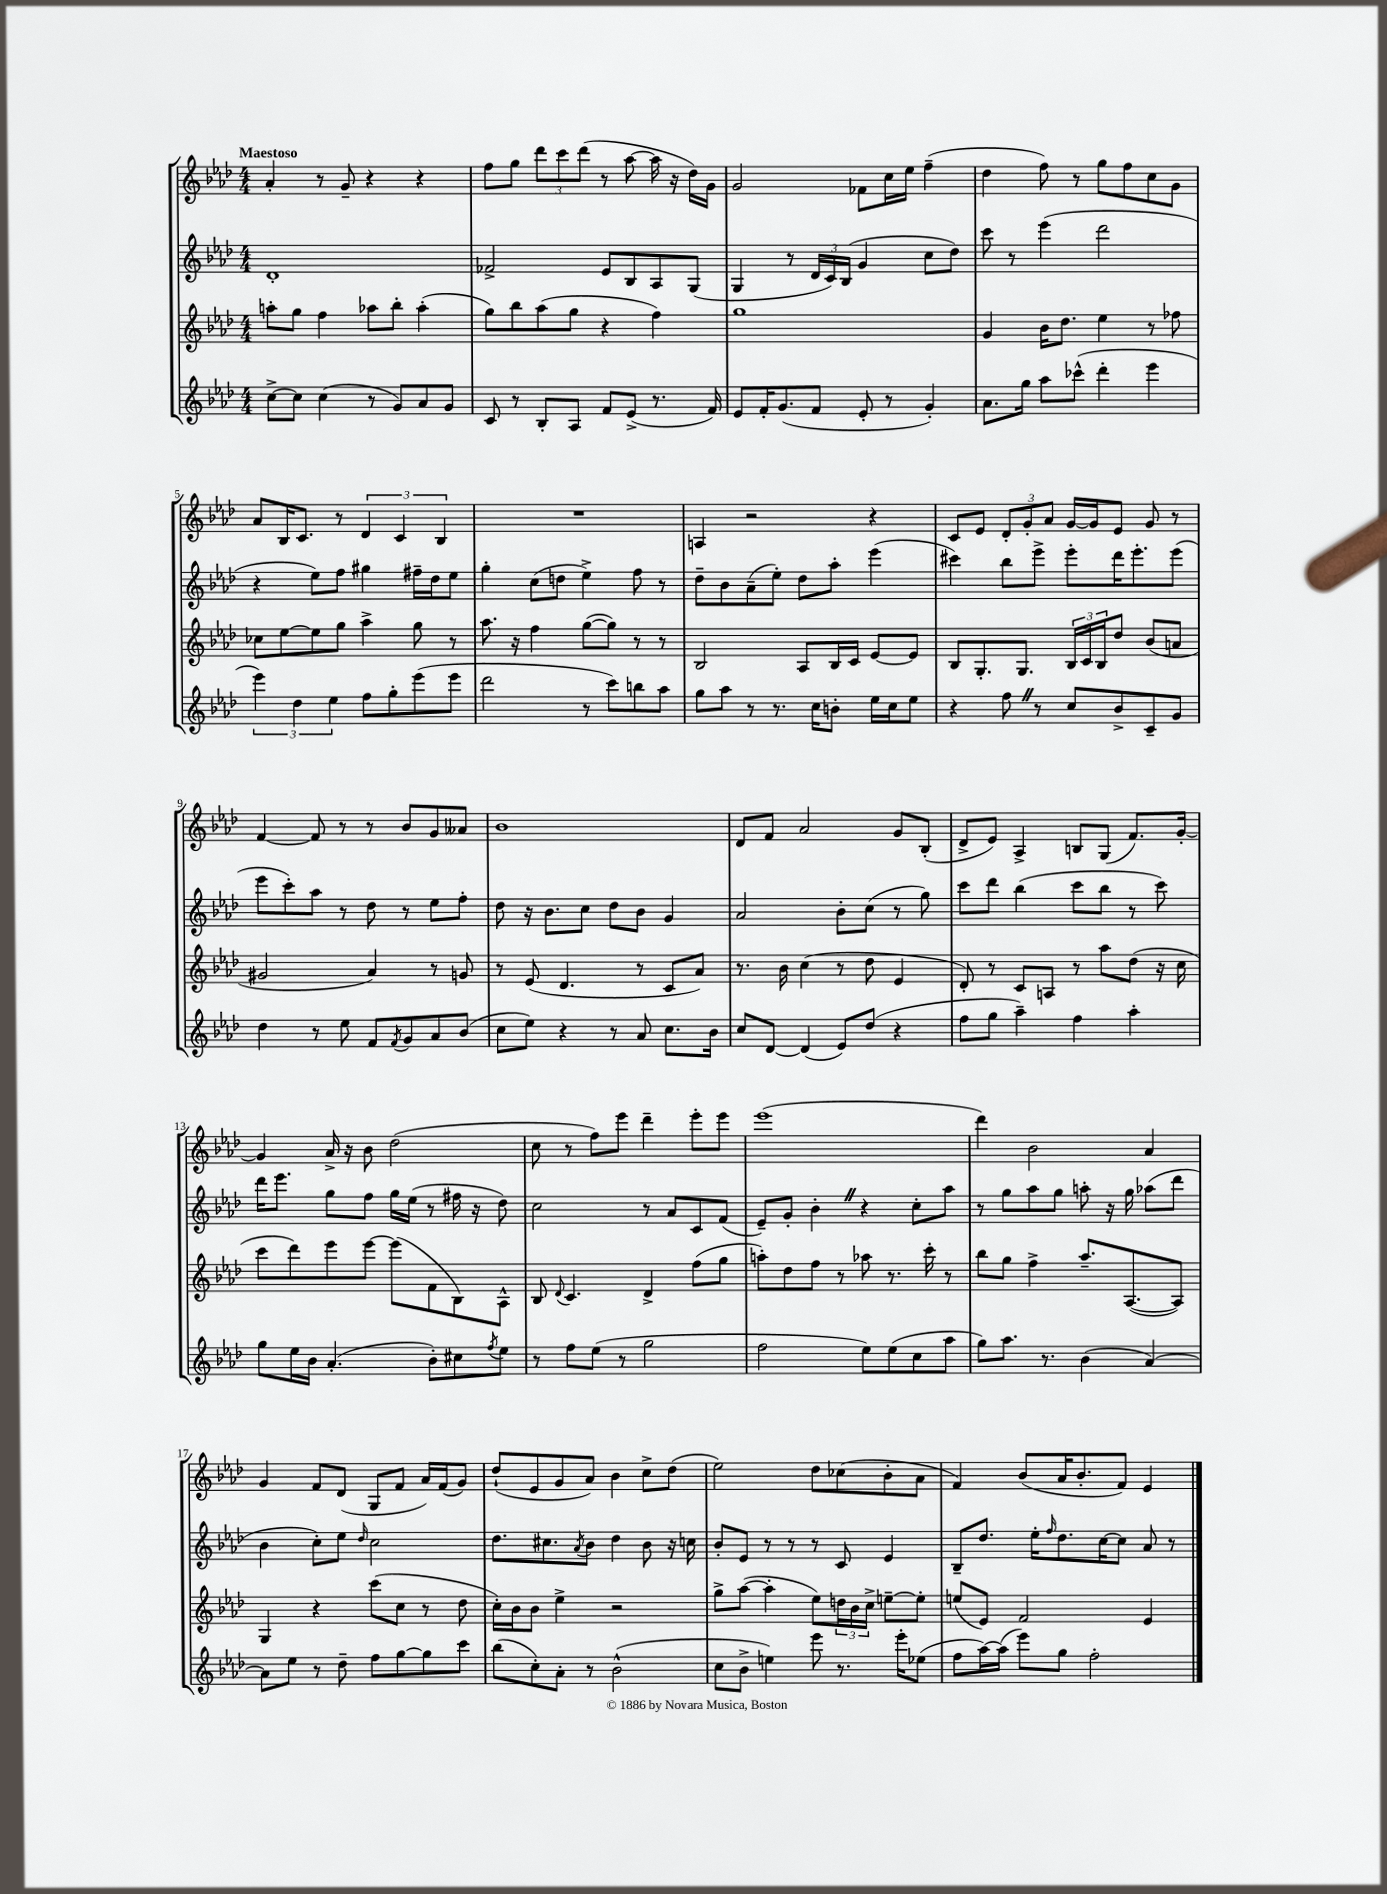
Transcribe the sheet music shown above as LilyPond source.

<<
\new StaffGroup <<
\new Staff = "s0" {
    \clef treble \key aes \major \numericTimeSignature \time 4/4 \tempo "Maestoso"
    aes'4-. r8 g'8-- r4 r4 |
    f''8 g''8 \tuplet 3/2 { des'''8 c'''8 des'''8( } r8 aes''8~ aes''16 r16 des''16) g'16 |
    g'2 fes'8 c''16 ees''16 f''4--( |
    des''4 f''8) r8 g''8 f''8 c''8 g'8 |
    aes'8 bes16 c'8. r8 \tuplet 3/2 { des'4 c'4 bes4 } |
    R1 |
    a4 r2 r4 |
    c'8 ees'8 \tuplet 3/2 { des'8-. g'8-. aes'8 } g'16~ g'16 ees'8 g'8 r8 |
    f'4~ f'8 r8 r8 bes'8 g'8 aeses'8 |
    bes'1 |
    des'8 f'8 aes'2 g'8 bes8-.( |
    des'8-> ees'8) aes4-> b8 g8( f'8.) g'16~-. |
    g'4 aes'16-> r16 bes'8 des''2( |
    c''8 r8 f''8) ees'''8 des'''4-- ees'''8-. ees'''8 |
    ees'''1( |
    des'''4) bes'2 aes'4 |
    g'4 f'8 des'8( g8 f'8 aes'16) f'16( g'8) |
    des''8-!( ees'8 g'8 aes'8) bes'4 c''8-> des''8( |
    ees''2) des''8 ces''8( bes'8-. aes'8 |
    f'4) bes'8( aes'16 bes'8.-. f'8) ees'4 \bar "|." |
}
\new Staff = "s1" {
    \clef treble \key aes \major \numericTimeSignature \time 4/4
    des'1-. |
    fes'2-> ees'8 bes8 aes8 g8( |
    g4 r8 \tuplet 3/2 { des'16 c'16) bes16( } g'4 c''8 des''8) |
    c'''8 r8 ees'''4( des'''2 |
    r4 ees''8) f''8 gis''4 fis''16-- des''16 ees''8 |
    g''4-. c''8( d''8 ees''4->) f''8 r8 |
    des''8-- bes'8 aes'8--( ees''8-.) des''8 aes''8-. ees'''4( |
    cis'''4) bes''8 ees'''8-> ees'''8-. des'''16 ees'''8.-. ees'''8( |
    ees'''8 c'''8-.) aes''8 r8 des''8 r8 ees''8 f''8-. |
    des''8 r16 bes'8. c''8 des''8 bes'8 g'4 |
    aes'2 bes'8-. c''8( r8 g''8) |
    c'''8 des'''8 bes''4( c'''8 bes''8 r8 c'''8) |
    des'''16 ees'''8. g''8 f''8 g''16 ees''16( r8 fis''16 r16 des''8) |
    c''2 r8 aes'8 c'8 f'8( |
    ees'8--) g'8-. bes'4-. \once \override BreathingSign.text = \markup { \musicglyph "scripts.caesura.straight" } \breathe r4 c''8-. aes''8 |
    r8 g''8 aes''8 g''8 a''8-. r16 g''16 aes''8( des'''8 |
    bes'4 c''8-.) ees''8 \grace { des''16 } c''2 |
    des''8. cis''8. \acciaccatura { aes'8 } bes'8 des''4 bes'8 r16 c''16 |
    bes'8-. ees'8 r8 r8 r8 c'8 ees'4 |
    bes8-- des''8. ees''16-. \grace { f''16 } des''8. c''16~ c''8 aes'8 r8 \bar "|." |
}
\new Staff = "s2" {
    \clef treble \key aes \major \numericTimeSignature \time 4/4
    a''8-. g''8 f''4 aes''8 bes''8-. aes''4-.( |
    g''8) bes''8 aes''8( g''8 r4 f''4) |
    g''1 |
    g'4 bes'16 des''8. ees''4 r8 fes''8 |
    ces''8 ees''8~ ees''8 g''8 aes''4-> g''8 r8 |
    aes''8. r16 f''4 g''8~( g''8) r8 r8 |
    bes2 aes8 bes16 c'16 ees'8~ ees'8 |
    bes8 g8.-. g8. \tuplet 3/2 { bes16 c'16 bes16 } des''8 bes'8( a'8 |
    gis'2 aes'4) r8 g'8 |
    r8 ees'8( des'4. r8 c'8 aes'8) |
    r8. bes'16 c''4( r8 des''8 ees'4 |
    des'8-.) r8 c'8 a8 r8 aes''8 des''8( r16 c''16 |
    c'''8 des'''8) ees'''8 ees'''8~ ees'''8( f'8 bes8) aes8-^ |
    bes8 \appoggiatura { des'8 } c'4. des'4-> f''8( g''8 |
    a''8-.) des''8 f''8 r8 aes''8 r8. c'''16-. r8 |
    bes''8 g''8 f''4-> aes''8.-- aes8.~( aes8) |
    g4 r4 c'''8( c''8 r8 des''8 |
    c''16-.) bes'16 bes'8 ees''4-> r2 |
    g''8-> aes''8~( aes''4-. ees''8) \tuplet 3/2 { d''16 bes'16 c''16-> } e''8~-- e''8-. |
    e''8( ees'8) f'2 ees'4 \bar "|." |
}
\new Staff = "s3" {
    \clef treble \key aes \major \numericTimeSignature \time 4/4
    c''8~-> c''8 c''4( r8 g'8) aes'8 g'8 |
    c'8 r8 bes8-. aes8 f'8 ees'8->( r8. f'16) |
    ees'8 f'16-. g'8.( f'8 ees'8-. r8 g'4-.) |
    aes'8. g''16 aes''8 ces'''8-^( des'''4-. ees'''4 |
    \tuplet 3/2 { ees'''4) des''4 ees''4 } f''8 g''8-. ees'''8( ees'''8 |
    des'''2 r8 c'''8) b''8 aes''8 |
    g''8 aes''8 r8 r8. c''16 b'8-. ees''16 c''16 ees''8 |
    r4 f''8 \once \override BreathingSign.text = \markup { \musicglyph "scripts.caesura.straight" } \breathe r8 c''8 bes'8-> c'8-- g'8 |
    des''4 r8 ees''8 f'8 \acciaccatura { f'8 } g'8 aes'8 bes'8( |
    c''8 ees''8) r4 r8 aes'8 c''8. bes'16 |
    c''8 des'8~ des'4( ees'8) des''8( r4 |
    f''8 g''8 aes''4--) f''4 aes''4-. |
    g''8 ees''16 bes'16 aes'4.-.( bes'8-.) cis''8 \acciaccatura { f''8 } ees''8 |
    r8 f''8 ees''8( r8 g''2 |
    f''2 ees''8) ees''8( c''8 aes''8 |
    g''8) aes''8. r8. bes'4( aes'4~) |
    aes'8 ees''8 r8 des''8-- f''8 g''8~ g''8 c'''8 |
    bes''8( c''8-.) aes'8-. r8 bes'2-^( |
    c''8 bes'8-> e''4) ees'''8 r8. ees'''16-. ees''8( |
    f''8 aes''16~) aes''16( ees'''8) g''8 f''2-. \bar "|." |
}
>>
>>
